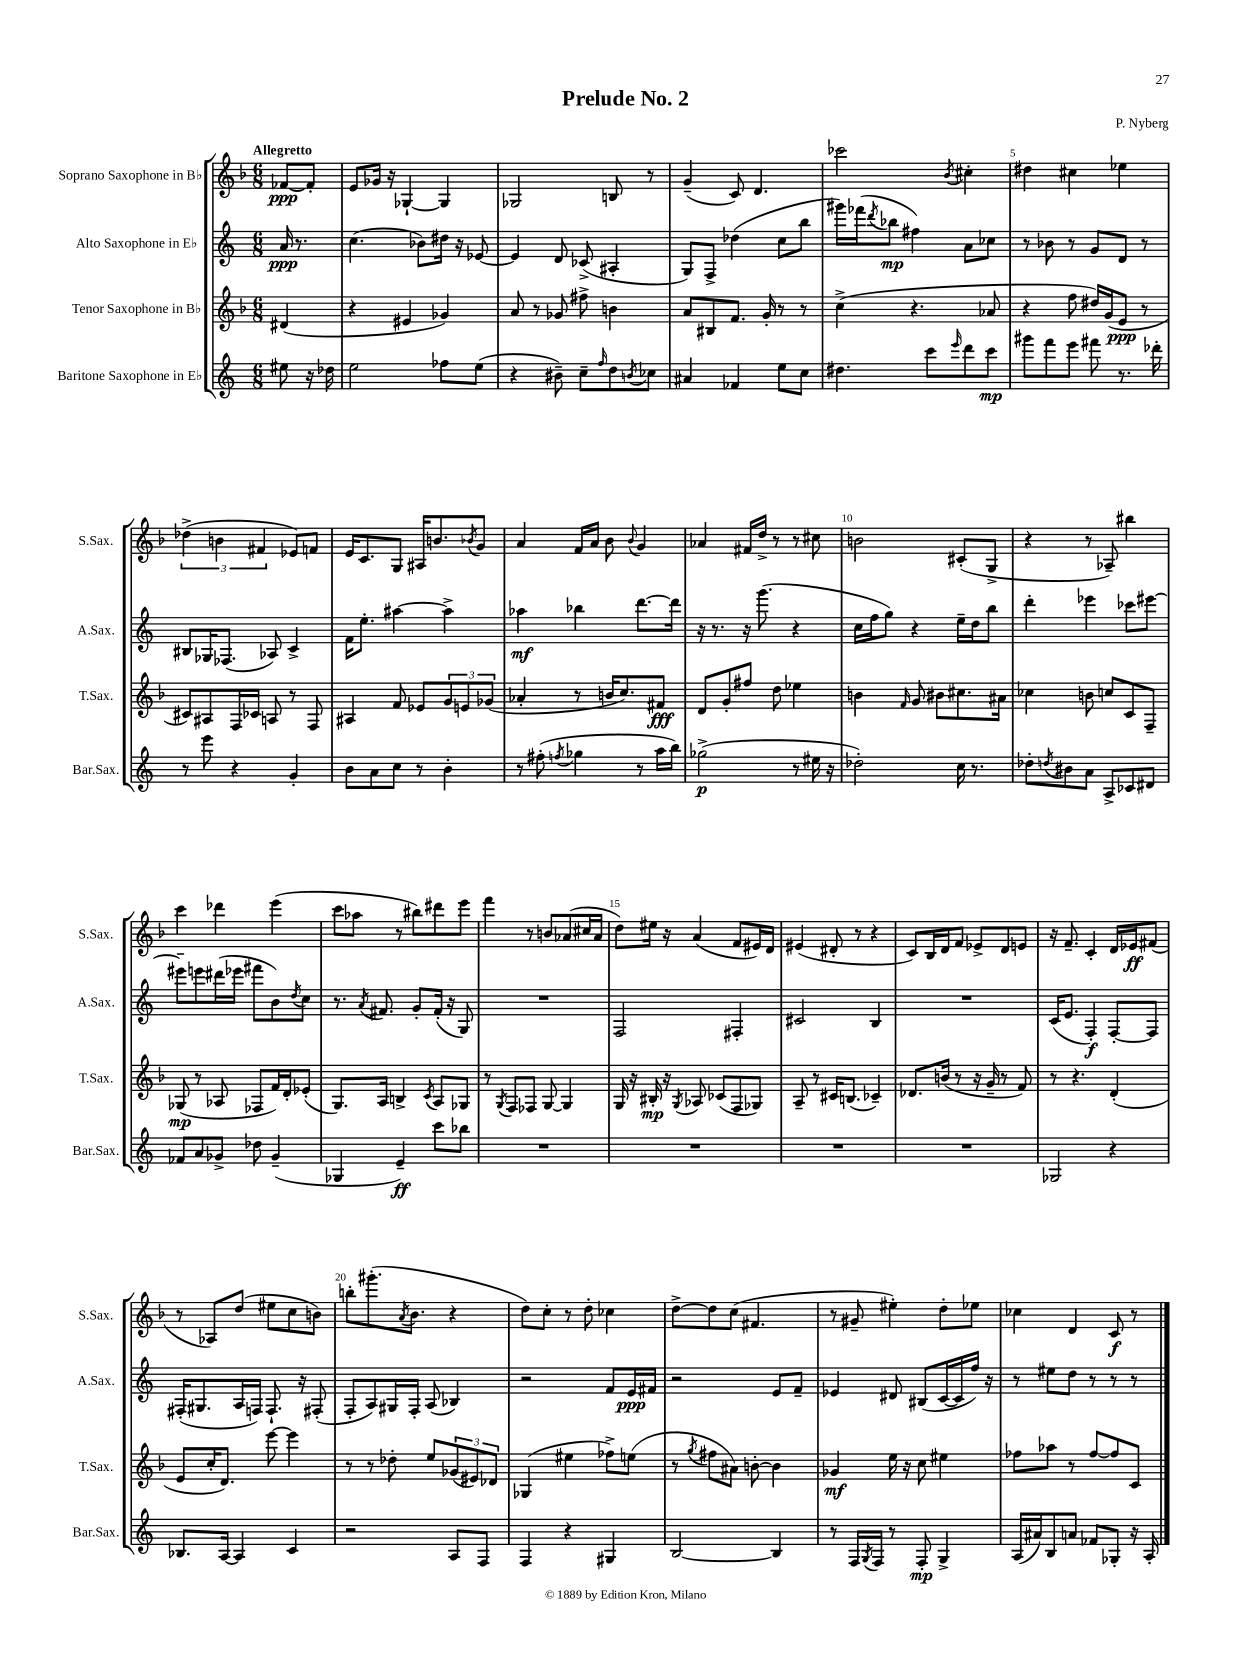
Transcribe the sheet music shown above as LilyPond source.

\header { title = "Prelude No. 2" composer = "P. Nyberg" }
<<
\new StaffGroup <<
\new Staff = "s0" \with { instrumentName = "Soprano Saxophone in Bb" shortInstrumentName = "S.Sax." } {
    \clef treble \key f \major \numericTimeSignature \time 6/8 \partial 4 \tempo "Allegretto"
    fes'8~\ppp fes'8-. |
    e'8 ges'16 r16 ges4~-! ges4 |
    ges2 b8 r8 |
    g'4--( c'8) d'4. |
    ces'''2 \acciaccatura { bes'8 } cis''4-. |
    dis''4 cis''4 ees''4 |
    \tuplet 3/2 { des''4->( b'4 fis'4 } ees'8) f'8 |
    e'16 c'8. g8 ais16 b'8. \acciaccatura { bes'8 } g'8 |
    a'4 f'16 a'16 bes'8 \appoggiatura { bes'8 } g'4 |
    aes'4 fis'16 d''16-> r8 r8 cis''8 |
    b'2 cis'8-.( g8-> |
    r4 r8 aes8--) bis''4 |
    c'''4 des'''4 e'''4( |
    c'''8 aes''8 r8 bis''8) dis'''8 e'''8 |
    f'''4 r8 b'8 aes'8( cis''16 aes'16 |
    d''8) eis''16 r16 a'4( f'8 eis'16) d'16 |
    eis'4( dis'8-. r8 r4 |
    c'8) bes16 d'16 f'8 ees'8-> d'8 e'8 |
    r16 f'8.-- c'4-. d'16 ees'16\ff fis'8( |
    r8 aes8) d''8( eis''8 c''8 b'8) |
    b''8-. gis'''8.-.( \acciaccatura { a'8 } bes'8. r4 |
    d''8) c''8-. r8 d''8-. ces''4 |
    d''8~-> d''8 c''8( fis'4. |
    r8 gis'8-- eis''4-.) d''8-. ees''8 |
    ces''4 d'4 c'8\f r8 \bar "|." |
}
\new Staff = "s1" \with { instrumentName = "Alto Saxophone in Eb" shortInstrumentName = "A.Sax." } {
    \clef treble \key c \major \numericTimeSignature \time 6/8 \partial 4
    a'16\ppp r8. |
    c''4.( bes'8) dis''16 r16 ees'8~ |
    ees'4 d'8 ces'8->( ais4-. |
    g8) f8-> des''4( c''8 b''8 |
    gis'''16) fes'''16( \acciaccatura { d'''8 } bes''8\mp fis''4) a'8 ces''8 |
    r8 bes'8 r8 g'8 d'8 r8 |
    bis8 ges16 fes8.( aes8) c'4-> |
    f'16 e''8.-. ais''4~ ais''4-> |
    aes''4\mf bes''4 d'''8.~ d'''16 |
    r16 r8. r16 g'''8.( r4 |
    c''16 f''16 g''8) r4 e''16-- d''16 b''8 |
    d'''4-. ees'''4 ces'''8 eis'''8~ |
    eis'''8-- e'''8 dis'''16( ees'''16 fis'''8 b'8) \acciaccatura { d''8 } c''8 |
    r8. \acciaccatura { a'8 } fis'8. g'8-. fis'16-.( r16 g8) |
    R2. |
    f2 fis4-. |
    cis'2 b4 |
    R2. |
    c'16( e'8. f4-.\f) f8~-. f8 |
    fis16-.( gis8. a16 f16) f8.-! r16 fis8-.( |
    f8-. a8) gis16 f16-. a8( bes4) |
    r2 f'8 e'16\ppp fis'16 |
    r2 e'8 f'8-- |
    ees'4 dis'8 bis8( c'16~ c'16 f''16) r16 |
    r8 eis''8 d''8 r8 r8 r8 \bar "|." |
}
\new Staff = "s2" \with { instrumentName = "Tenor Saxophone in Bb" shortInstrumentName = "T.Sax." } {
    \clef treble \key f \major \numericTimeSignature \time 6/8 \partial 4
    dis'4( |
    r4 eis'4 ges'4) |
    a'8 r8 ges'8 fis''8-> b'4 |
    a'8 bis8 f'8. g'16-. r8 r8 |
    c''4->( r4. aes'8 |
    r4 f''8 dis''16) g'16( e'8\ppp r8 |
    cis'8) ais8 f16 ces'16 a8 r8 f8 |
    ais4 f'8 ees'8 \tuplet 3/2 { g'8 e'8 ges'8( } |
    aes'4-. r8 b'16 c''8.) fis'8\fff |
    d'8 g'8-. fis''8 d''8 ees''4 |
    b'4 \grace { f'16 } g'8 bis'8 cis''8. ais'16 |
    ces''4 b'8 c''8 c'8 f8-- |
    ges8\mp( r8 aes8 fes8 f'16) d'16-. ees'8-.( |
    g8.) a16 b4-> \acciaccatura { c'8 } a8 ges8 |
    r8 \acciaccatura { g8 } f8 fes8 g8~ g4 |
    g16 r16 bis16-.\mp r16 \acciaccatura { g8 } aes8 ces'8( f8 ges8) |
    a8-- r8 cis'16 b8.( ces'4--) |
    des'8. b'16( r8 r16 g'16-- r8 f'8) |
    r8 r4. d'4-.( |
    e'8 c''16-. d'8.) e'''8~ e'''4 |
    r8 r8 des''8-. e''8 \tuplet 3/2 { ges'8( eis'8) des'8 } |
    ges4( eis''4 fes''8->) e''8( |
    r8 \acciaccatura { g''8 } fis''8 ais'8) b'8~-. b'4 |
    ges'4\mf e''16 r16 c''8 eis''4 |
    fes''8 aes''8 r8 fes''8~ fes''8 c'8 \bar "|." |
}
\new Staff = "s3" \with { instrumentName = "Baritone Saxophone in Eb" shortInstrumentName = "Bar.Sax." } {
    \clef treble \key c \major \numericTimeSignature \time 6/8 \partial 4
    eis''8 r16 des''16 |
    e''2 fes''8 e''8( |
    r4 bis'8--) c''8-- \grace { f''16 } d''8 \acciaccatura { b'8 } ces''8 |
    ais'4 fes'4 e''8 c''8 |
    dis''4. c'''8 \grace { e'''16 } d'''8 c'''8\mp |
    gis'''8 f'''8 e'''8 fis'''8 r8. des'''16-. |
    r8 e'''8 r4 g'4-. |
    b'8 a'8 c''8 r8 b'4-. |
    r8 fis''8-.( \acciaccatura { f''8 } ges''4 r8 a''16 b''16) |
    ges''2->\p( r8 eis''16 r16 |
    des''2-.) c''16 r8. |
    des''8-. \acciaccatura { d''8 } bis'8 a'8 a8-> ces'8 dis'8 |
    fes'8 a'8 ges'8-> des''8 ges'4--( |
    ges4 e'4--\ff) c'''8 bes''8 |
    R2. |
    R2. |
    R2. |
    R2. |
    ges2 r4 |
    bes8. a16~ a4 c'4 |
    r2 a8 f8 |
    f4 r4 gis4 |
    b2~ b4 |
    r8 f16 \acciaccatura { g8 } f16 r8 f8-.\mp g4-> |
    a16( ais'16) b8 a'8 fes'8 ges8-. r16 a16-. \bar "|." |
}
>>
>>
\layout { \context { \Score \override BarNumber.break-visibility = ##(#f #t #t) barNumberVisibility = #(every-nth-bar-number-visible 5) } }
